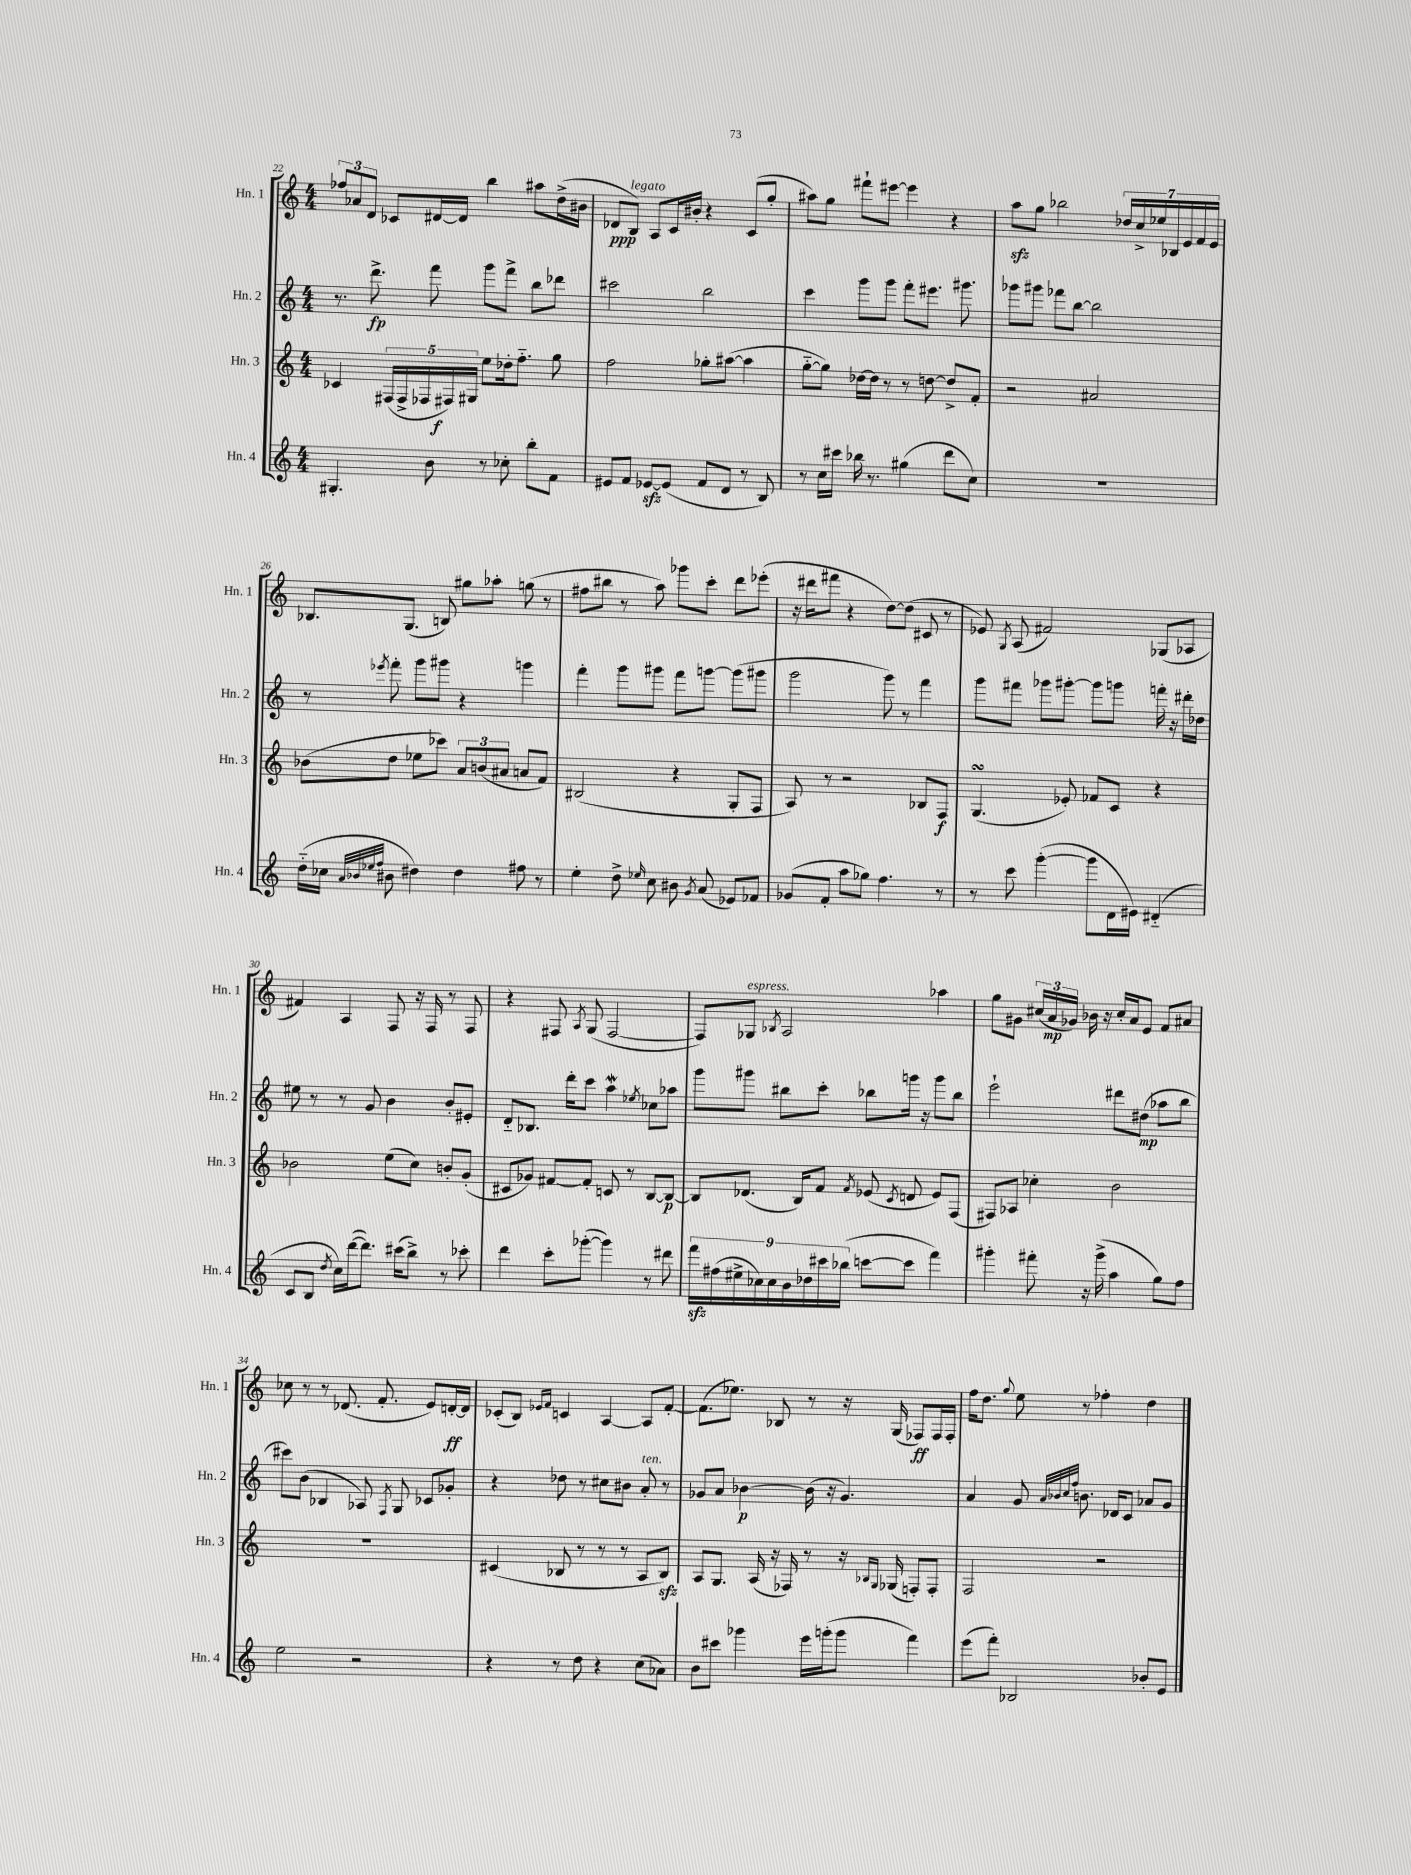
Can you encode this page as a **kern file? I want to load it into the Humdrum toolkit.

**kern	**kern	**kern	**kern
*staff4	*staff3	*staff2	*staff1
*clefG2	*clefG2	*clefG2	*clefG2
*k[]	*k[]	*k[]	*k[]
*M4/4	*M4/4	*M4/4	*M4/4
4.G#'/	4c-/	8.r	12ff-/L
.	.	.	12a-/
.	.	.	12d/J
.	.	8.ddd^\	.
.	(20F#/LL	.	8c-/L
.	20F#^/	.	.
.	20F-/	.	.
8b\	.	8fff\	[16d#/L
.	20F#/)	.	.
.	.	.	16d#/]JJ
.	20G#/JJ	.	.
8r	8ee\L	8ggg\L	4bb\
8cc-'\	16dd-'\k	8fff^\J	.
.	8.ff'~\J	.	.
8bb'\L	.	8bb\L	8aa#\L
8f\J	8gg\	8ddd-\J	(16dd^\L
.	.	.	16b#\JJ
=	=	=	=
8e#/L	2ff\	2ccc#\	8d-/L
8f/J	.	.	8B/J)
[8e-/L	.	.	8A/L
(8e-/]J	.	.	16c/L
.	.	.	16b#'/JJ
8f/L	8gg-'\L	2bb\	4r
8d/J	([8aa#\J	.	.
8r	4aa#\]	.	(8c/L
8B/)	.	.	8gg'/J
=	=	=	=
8r	[8gg'~\L	4ccc\	8aa#\L)
16cc\LL	8gg\]J)	.	8gg\J
16ccc#\JJ	.	.	.
16bb-\	[16dd-\LL	8ggg\L	8fff#`\L
8.r	16dd-\]JJ	.	.
.	8r	8ggg\J	[8eee#\J
(4gg#\	8r	8fff'\L	4eee#\]
.	[8dd\	8.eee#\J	.
8ddd\L	8dd^/]L	.	4r
.	.	8.ggg#\	.
8cc\J)	8f'/J	.	.
=	=	=	=
1r	2r	8ggg-\L	8aa\L
.	.	8ggg#\J	8gg\J
.	.	8fff-\L	2bb-\
.	.	[8bb\J	.
.	2a#/	2bb\]	.
.	.	.	28dd-/LL
.	.	.	28cc^/
.	.	.	28ee-/
.	.	.	28B-/
.	.	.	28e/
.	.	.	28f/
.	.	.	28e/JJ
=	=	=	=
(16dd'~\LL	(8b-\L	8r	8.B-/L
16cc-\JJ	.	.	.
32qqa/LLL	.	.	.
32qqb-/	.	.	.
32qqee-/	.	.	.
32qqff/JJJ	.	8qeee-/	.
8b#\	8dd\J	8fff'\	.
.	.	.	(8.G/J
4dd#\)	8ee-\L	8ggg\L	.
.	8ccc-\J)	8ggg#\J	8B/)
4dd#\	12a/L	4r	8gg#\L
.	(12b/	.	.
.	.	.	8aa-'\J
.	12a#/J	.	.
8ff#\	8a/L	4ggg\	(8gg\
8r	8f/J)	.	8r
=	=	=	=
4ee'\	(2B#/	4fff'\	8ff#\L
.	.	.	8bb#\J
8dd^\	.	8ggg\L	8r
16qqee-/	.	.	.
8cc\	.	8ggg#\J	8aa\)
8b#\	4r	8fff\L	8ggg-\L
8qg/	.	.	.
(8a/	.	[8ggg\J	8ccc'\J
8e-/L)	8G'/L	(8ggg\]L	8ddd\L
8f-/J	8F/J	8ggg#\J	(8eee-'\J
=	=	=	=
(8g-/L	8A/)	2ggg\	16r
.	.	.	16ddd#\LK
8f'/J	8r	.	8fff#\J
8aa\L	2r	.	4r
8gg-\J)	.	.	.
4.ff\	.	8ggg\)	[8dd\L)
.	.	8r	(8dd\]J
.	8B-/L	4fff\	8c#/
8r	8F/J	.	8r
=	=	=	=
8r	(4.G/	8ggg\L	8e-/)
.	.	.	8qG/
8ccc\	.	8fff#\J	(8A/
([4ggg'\	.	8ggg-\L	2f#/)
.	8e-'/)	[8ggg#'\J	.
8ggg\]L	8f-/L	8ggg#\]L	.
16d\L	8c/J	8ggg\J	.
16e#\JJ)	.	.	.
(4d#'~/	4r	16fff'\	(8G-/L
.	.	16r	.
.	.	16ddd#'\LL	8A-/J
.	.	16dd-\JJ	.
=	=	=	=
8c/L	2b-\	8ee#\	4f#/)
8B/J	.	8r	.
8qdd/	.	.	.
16cc\LL)	.	8r	4A/
([16ddd\J	.	.	.
8.ddd\]J)	.	8g/	.
.	(8ee\L	4b\	8F/
(16ccc#\LK	.	.	.
8bb^\J)	8cc\J)	.	16r
.	.	.	16F/
8r	8b'/L	8b'/L	8r
8ccc-'\	(8g'/J	8e#'/J	8F/
=	=	=	=
4ddd\	8c#/L	8d'~/L	4r
.	8g-/J)	8.B-/J	.
8ccc'\L	[8f#/L	.	8F#/
.	.	16ddd'\LK	.
.	.	.	8qA/
([8ggg-'\J	8f#'/]J	8ccc\J	(8G/
4ggg-\])	8c/	4aa\	[2F#/
.	8r	.	.
.	.	8qee-/	.
8r	[8B/L	8cc-\L	.
8ddd#\	8B/_J	8aa-\J	.
=	=	=	=
18fff\LL	8B/]L	8ggg\L	8F#/]L)
(18ff#\	.	.	.
18ee#^\	.	.	.
.	(8.d-/J	8ggg#\J	8G-/J
18cc-\)	.	.	.
18cc-\	.	.	.
.	.	.	8qB-/
.	.	8bb#\L	2A/
18b\	.	.	.
.	16B/LK)	.	.
18dd-\	.	.	.
.	8f/J	8ccc'\J	.
18ccc#\	.	.	.
(18bb-\JJ	.	.	.
.	8qf/	.	.
[8ccc\L	(8e-/	8bb-\L	.
.	8qc/	.	.
8ccc\]J	8d/	16ggg\Jk	.
.	.	16r	.
4fff\)	8e-/L)	8ggg\L	4aa-\
.	(8F/J	8bb-\J	.
=	=	=	=
4ggg#'\	8F#/L)	2eee`\	8gg\L
.	8A-/J	.	8g#\J
8fff#'\	4cc-'\	.	(24cc#/LL
.	.	.	24a/
.	.	.	24g-/JJ)
16r	.	.	16b-\
(16ggg#^\	.	.	16r
4aa\	2b\	8ddd#\L	16cc#'/LL
.	.	.	16a/J
.	.	(8dd#\J	8e/J
8gg\L)	.	8aa-\L	8f/L
8ff\J	.	8bb\J	8a#/J
=	=	=	=
2ee\	1r	8ccc#\L)	8cc-\
.	.	(8b\J	8r
.	.	4B-/	8r
.	.	.	(8.d-/
2r	.	8A-/)	.
.	.	.	8.f'/
.	.	8qF/	.
.	.	8G/	.
.	.	8c-/L	8e/L)
.	.	8g-'/J	[16d'/L
.	.	.	16d/]JJ
=	=	=	=
4r	(4c#/	4r	(8c-'/L
.	.	.	8B/J)
.	.	.	16qqe-/LL
.	.	.	16qqf/JJ
8r	8B-/	8dd-\	4c/
8dd\	8r	8r	.
4r	8r	8cc#\L	[4A/
.	8r	8b#\J	.
(8cc\L	8A/L	8a'/	8A/]L
8a-\J)	8B-/J)	8r	[8f'/J
=	=	=	=
8b\L	8A/L	8g-/L	(8.f\]L
8ccc#\J	8.G/J	8a/J	.
.	.	.	8.ee-\J)
4ggg-\	.	[4b-\	.
.	(16A/	.	.
.	16r	.	8B-/
.	16F-/)	.	.
16eee\LL	8r	(16b-\]	8r
(16ggg'\J	.	16r	.
8ggg\J	16r	4.g-/)	16r
.	16qqB-/LL	.	.
.	16qqG/JJ	.	.
.	(16G-/	.	(16G/
4fff\)	8F'/L)	.	8F-/L)
.	8F'/J	.	16F-/L
.	.	.	16F-'/JJ
=	=	=	=
(8eee\L	2F/	4a/	16ff\LK
.	.	.	8.dd\J
8fff'\J)	.	.	.
.	.	.	8qqgg/
2B-/	.	8g/	8ee\
.	.	32qqa/LLL	.
.	.	32qqb-/	.
.	.	32qqcc/	.
.	.	32qqff/JJJ	.
.	.	8.b\	8r
.	2r	.	4ff-'\
.	.	16d-/LK	.
.	.	8c/J	.
8b-'/L	.	8a-/L	4dd\
8e/J	.	8g/J	.
==	==	==	==
*-	*-	*-	*-
